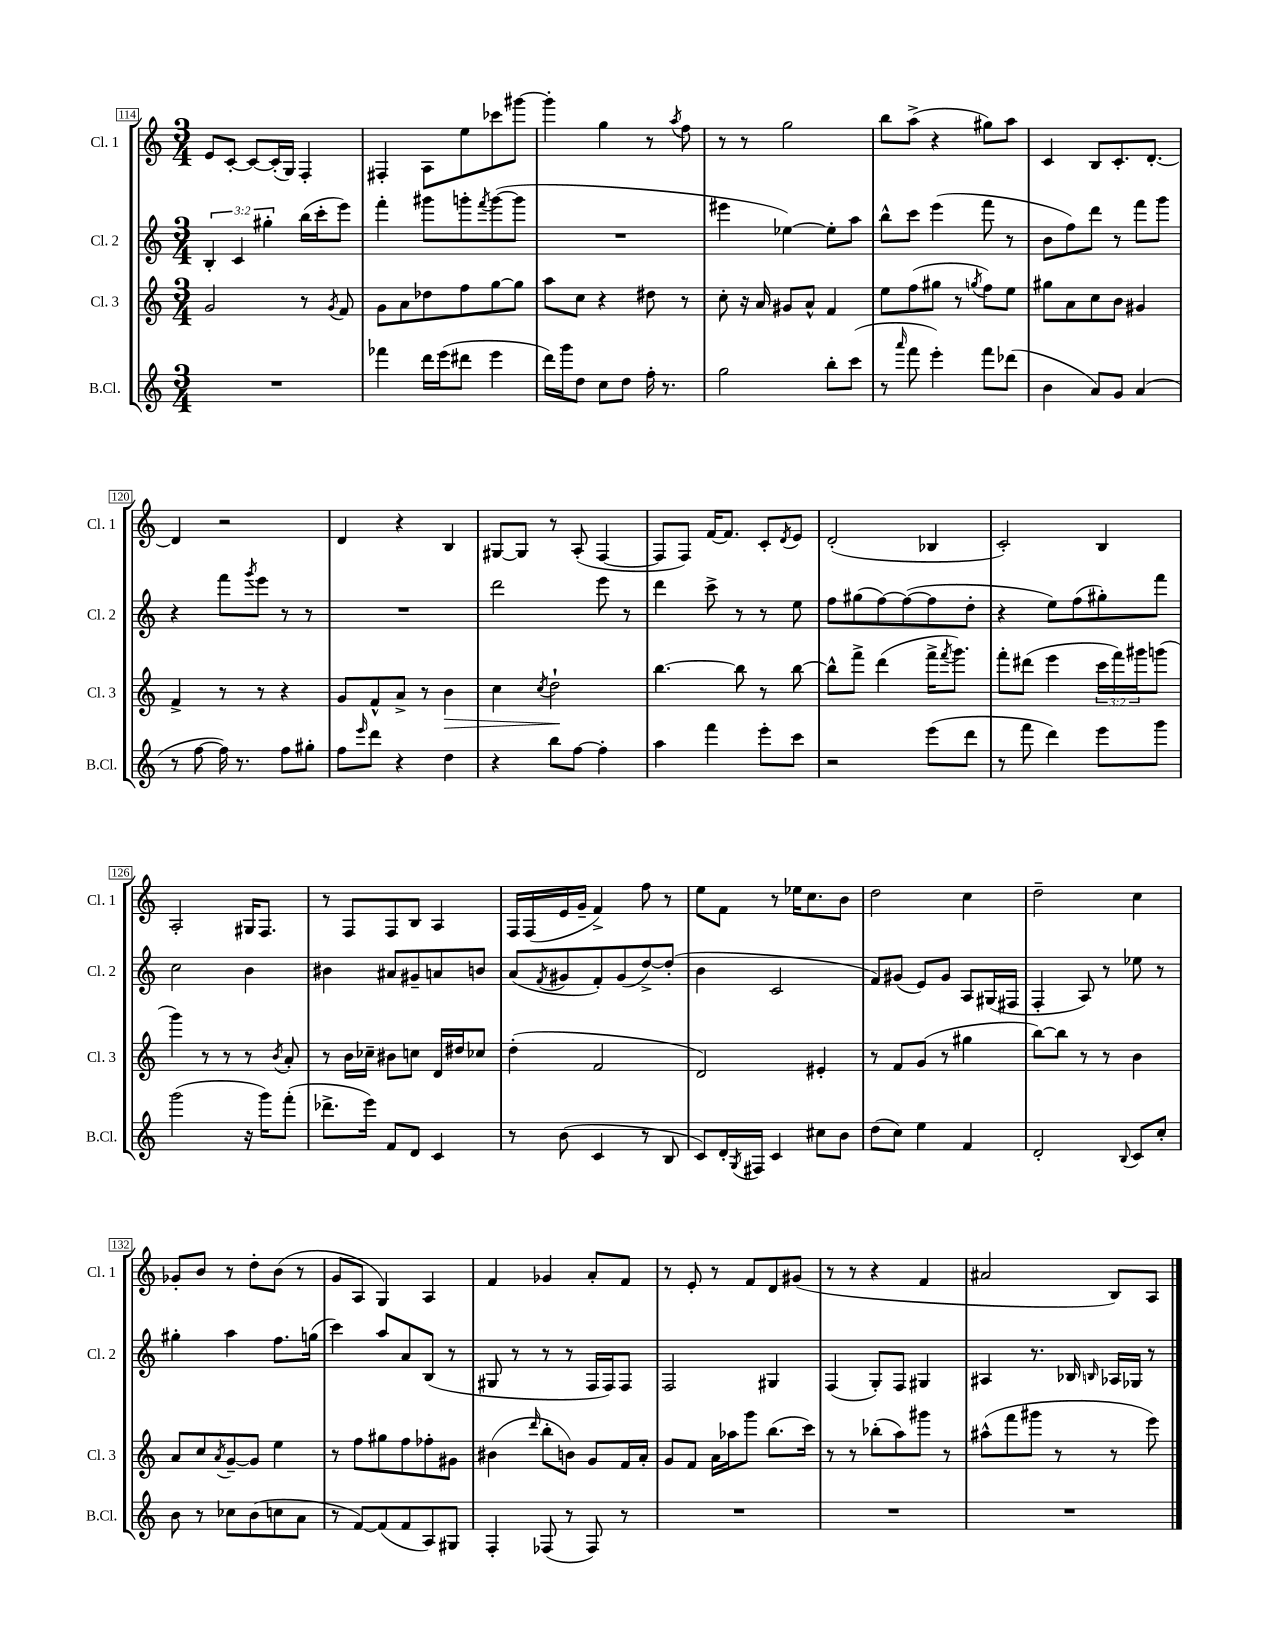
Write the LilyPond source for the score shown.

<<
\new StaffGroup <<
\new Staff = "s0" \with { instrumentName = "Cl. 1" shortInstrumentName = "Cl. 1" } {
    \clef treble \key c \major \numericTimeSignature \time 3/4
    e'8 c'8~-. c'8~ c'16-.( g16) f4-. |
    fis4-. a8 e''8 ces'''8 gis'''8~ |
    gis'''4-. g''4 r8 \acciaccatura { a''8 } f''8 |
    r8 r8 g''2 |
    b''8 a''8->( r4 gis''8) a''8 |
    c'4 b8 c'8.-. d'8.~-. |
    d'4 r2 |
    d'4 r4 b4 |
    gis8~ gis8 r8 a8-.( f4~ |
    f8 f8) f'16~ f'8. c'8-. \acciaccatura { d'8 } e'8 |
    d'2-.( bes4 |
    c'2-.) b4 |
    a2-. gis16 f8. |
    r8 f8 f8 b8 a4 |
    f16 f16( e'16 g'16-- f'4->) f''8 r8 |
    e''8 f'8 r8 ees''16 c''8. b'8 |
    d''2 c''4 |
    d''2-- c''4 |
    ges'8-. b'8 r8 d''8-. b'8( r8 |
    g'8 a8 g4) a4 |
    f'4 ges'4 a'8-. f'8 |
    r8 e'8-. r8 f'8 d'8 gis'8( |
    r8 r8 r4 f'4 |
    ais'2 b8) a8 \bar "|." |
}
\new Staff = "s1" \with { instrumentName = "Cl. 2" shortInstrumentName = "Cl. 2" } {
    \clef treble \key c \major \numericTimeSignature \time 3/4 \override Staff.TupletNumber.text = #tuplet-number::calc-fraction-text
    \tuplet 3/2 { b4-. c'4 gis''4-. } b''16( c'''16-. e'''8) |
    f'''4-. gis'''8 g'''8-. \acciaccatura { f'''8 } g'''8~( g'''8 |
    R2. |
    eis'''4 ees''4~) ees''8-. a''8 |
    b''8-^ c'''8 e'''4( f'''8 r8 |
    b'8 f''8) d'''8 r8 f'''8 g'''8 |
    r4 f'''8 \acciaccatura { g'''8 } e'''8 r8 r8 |
    R2. |
    d'''2 e'''8 r8 |
    d'''4 c'''8-> r8 r8 e''8 |
    f''8 gis''8( f''8~) f''8~( f''8 d''8-. |
    r4 e''8) f''8( gis''8-.) f'''8 |
    c''2 b'4 |
    bis'4 ais'8 gis'8-- a'8 b'8 |
    a'8( \acciaccatura { f'8 } gis'8 f'8-.) gis'8( d''8~->) d''8-.( |
    b'4 c'2 |
    f'8) gis'8( e'8) gis'8 a8 gis16( fis16 |
    f4-. a8) r8 ees''8 r8 |
    gis''4-. a''4 f''8. g''16( |
    c'''4) a''8 a'8 b8( r8 |
    gis8 r8 r8 r8 f16 f16) f8 |
    f2 gis4 |
    f4( g8-.) f8 gis4 |
    ais4 r8. bes16 \grace { b16 } aes16 ges16 r8 \bar "|." |
}
\new Staff = "s2" \with { instrumentName = "Cl. 3" shortInstrumentName = "Cl. 3" } {
    \clef treble \key c \major \numericTimeSignature \time 3/4 \override Staff.TupletNumber.text = #tuplet-number::calc-fraction-text
    g'2 r8 \acciaccatura { g'8 } f'8 |
    g'8 a'8 des''8 f''8 g''8~ g''8 |
    a''8 c''8 r4 dis''8 r8 |
    c''8-. r16 a'16 gis'8 a'8-^ f'4 |
    e''8 f''8( gis''8 r8 \acciaccatura { g''8 } f''8) e''8 |
    gis''8 a'8 c''8 b'8 gis'4 |
    f'4-> r8 r8 r4 |
    g'8 f'8-^ a'8-> r8 b'4\> |
    c''4 \acciaccatura { c''8 } d''2-!\! |
    b''4.~ b''8 r8 b''8~ |
    b''8-^ f'''8-> d'''4( f'''16-> \acciaccatura { f'''8 } g'''8.) |
    f'''8-. dis'''8( e'''4 \tuplet 3/2 { c'''16 f'''16) gis'''16 } g'''8( |
    g'''4) r8 r8 r8 \acciaccatura { b'8 } a'8-. |
    r8 b'16 ces''16-- bis'8 c''8 d'16 dis''16 ces''8 |
    d''4-.( f'2 |
    d'2) eis'4-. |
    r8 f'8 g'8( r8 gis''4 |
    b''8~) b''8 r8 r8 b'4 |
    a'8 c''8 \acciaccatura { a'8 } g'8~-- g'8 e''4 |
    r8 f''8 gis''8 f''8 fes''8-. gis'8 |
    bis'4( \grace { d'''16 } b''8-. b'8) g'8 f'16 a'16-. |
    g'8 f'8 a'16 aes''16 g'''8 b''8.( c'''16) |
    r8 r8 bes''8-.( a''8) gis'''8 r8 |
    ais''8-^( f'''8 gis'''8 r8 r8 e'''8) \bar "|." |
}
\new Staff = "s3" \with { instrumentName = "B.Cl." shortInstrumentName = "B.Cl." } {
    \clef treble \key c \major \numericTimeSignature \time 3/4
    R2. |
    fes'''4 d'''16 e'''16( dis'''8 e'''4 |
    d'''16) g'''16 d''8 c''8 d''8 f''16-. r8. |
    g''2 b''8-. c'''8( |
    r8 \grace { a'''16 } f'''8 e'''4-.) f'''8 des'''8( |
    b'4 a'8) g'8 a'4( |
    r8 f''8~ f''16) r8. f''8 gis''8-. |
    f''8 \grace { e'''16 } d'''8 r4 d''4 |
    r4 b''8 f''8~ f''4-. |
    a''4 f'''4 e'''8-. c'''8 |
    r2 e'''8( d'''8 |
    r8 f'''8 d'''4) e'''8 g'''8 |
    g'''2( r16 g'''16) f'''8-.( |
    des'''8.-> e'''16) f'8 d'8 c'4 |
    r8 b'8( c'4 r8 b8 |
    c'8) d'16-. \acciaccatura { g8 } fis16 c'4 cis''8 b'8 |
    d''8( c''8) e''4 f'4 |
    d'2-. \appoggiatura { b8 } c'8 c''8-. |
    b'8 r8 ces''8 b'8( c''8 a'8 |
    r8 f'8~) f'8( f'8 a8) gis8 |
    f4-. fes8( r8 fes8) r8 |
    R2. |
    R2. |
    R2. \bar "|." |
}
>>
>>
\layout { \context { \Score currentBarNumber = #114 \override BarNumber.stencil = #(make-stencil-boxer 0.1 0.3 ly:text-interface::print) } }
